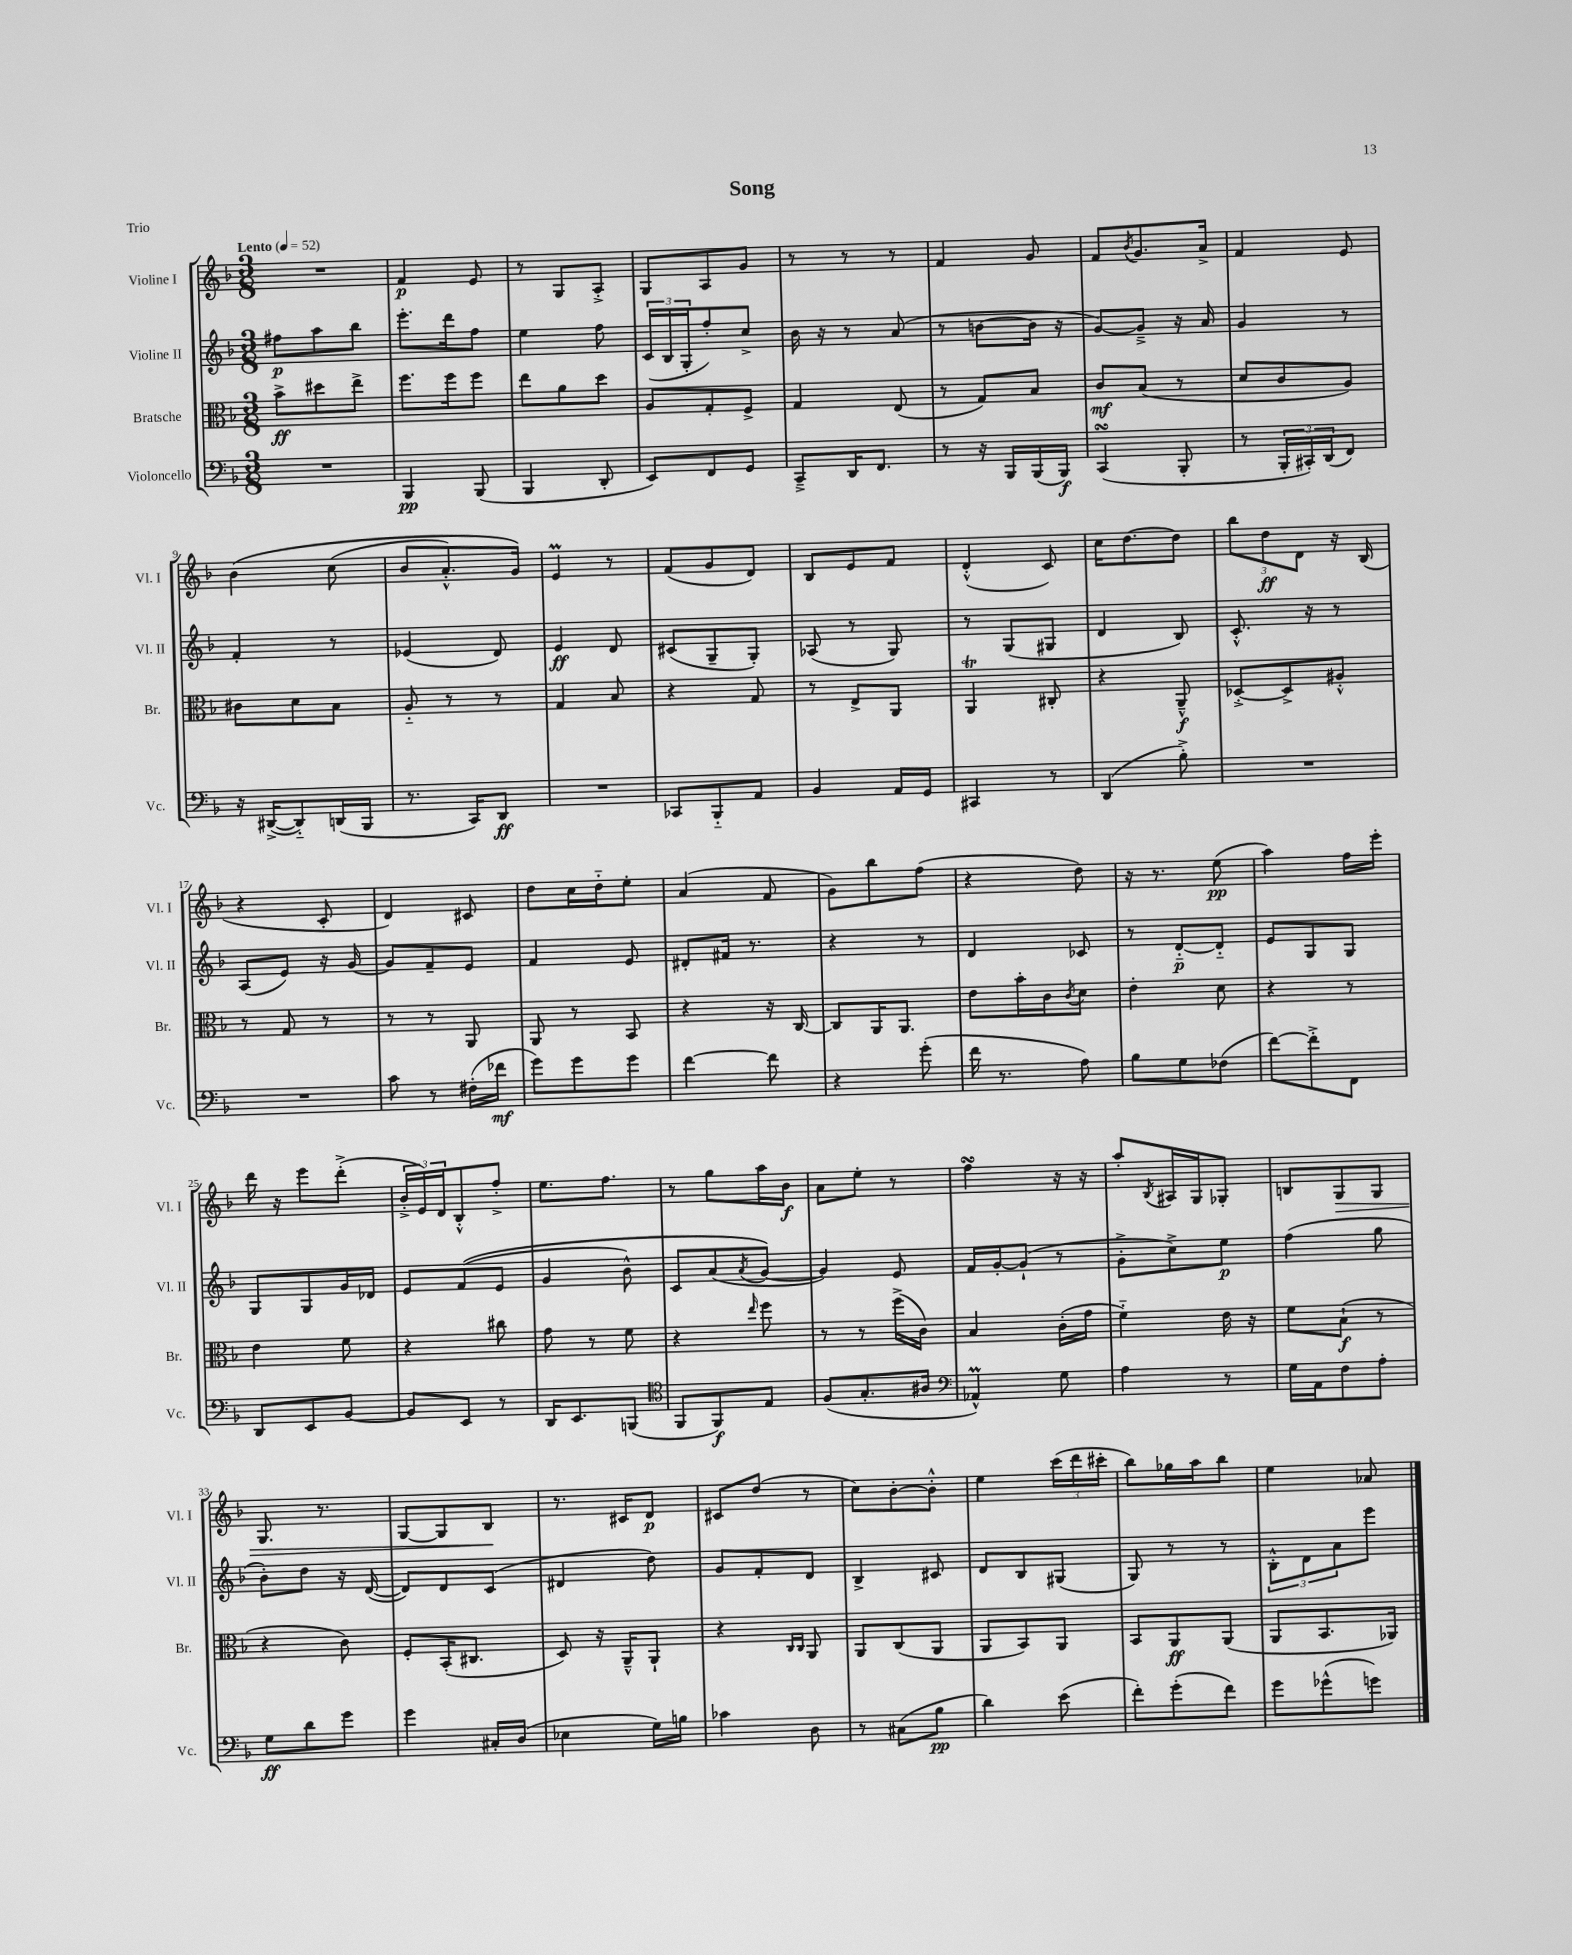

**kern	**kern	**kern	**kern
*staff4	*staff3	*staff2	*staff1
*clefF4	*clefC3	*clefG2	*clefG2
*k[b-]	*k[b-]	*k[b-]	*k[b-]
*M3/8	*M3/8	*M3/8	*M3/8
*MM52	*MM52	*MM52	*MM52
4.r	8b-^	8ff#	4.r
.	8dd#	8aa	.
.	8ee^	8bb-	.
=	=	=	=
4BBB-	8.ff	8.eee'	4f
.	16ff	16ddd	.
(8BBB-	8ff	8ff	8e
=	=	=	=
4BBB-	8ee	4ee	8r
.	8a	.	8G
8DD'	8dd	8ff	8A'^
=	=	=	=
8EE)	8A	(24c	8G
.	.	24B-	.
.	.	24G'	.
8FF	8G'	8ff')	8A
8GG	8F^	8cc^	8g
=	=	=	=
8CC~^	4G	16b-	8r
.	.	16r	.
16DD	.	8r	8r
8.FF	.	.	.
.	(8E	(8a	8r
=	=	=	=
8r	8r	8r	4f
16r	8G)	[8b	.
16BBB-	.	.	.
(16BBB-	8B-	16b]	8g
16BBB-)	.	16r	.
=	=	=	=
(4CC	8c	[8g)	8f
.	.	.	8qb-
.	(8B-	8g~^]	8.g
8BBB-'	8r	16r	.
.	.	16a	16a^
=	=	=	=
8r	8d	4g	4f
24BBB-'	8c	.	.
24CC#')	.	.	.
(24DD	.	.	.
8FF)	8A)	8r	8e
=	=	=	=
16r	8c#	4f'	&(4b-
([16DD#^	.	.	.
8DD#'~])	8d	.	.
(16DD	8B-	8r	(8cc
16BBB-	.	.	.
=	=	=	=
8.r	8A'~	(4e-	8b-
.	8r	.	8.a'^^)
16CC)	.	.	.
8DD	8r	8d)	.
.	.	.	16g&)
=	=	=	=
4.r	4G	4e	4e
.	8B-	8d	8r
=	=	=	=
8CC-	4r	(8c#	(8f
8BBB-'~	.	8G~	8g
8AA	8G	8G')	8d)
=	=	=	=
4BB-	8r	(8A-	8B-
.	8E^	8r	8e
16AA	8AA	8G)	8f
16GG	.	.	.
=	=	=	=
4CC#	4AA	8r	(4d'^^
.	.	(8G	.
8r	8C#'	8G#	8c)
=	=	=	=
(4DD	4r	4d	16cc
.	.	.	[8.dd
8B-'^)	8AA~^^	8B-)	8dd]
=	=	=	=
4.r	[8D-'^	8.c'^^	12bb-
.	.	.	12dd
.	8D-^]	.	.
.	.	.	12d
.	.	16r	.
.	8A#'^^	8r	16r
.	.	.	(16B-
=	=	=	=
4.r	8r	(8A	4r
.	8G	8e)	.
.	8r	16r	8c'
.	.	[16g	.
=	=	=	=
8c	8r	8g]	4d)
8r	8r	8f~	.
(16F#'	8AA	8e	8c#
16f-	.	.	.
=	=	=	=
8g)	8AA	4f	8dd
8g	8r	.	16cc
.	.	.	16dd'~
8g	8BB-	8e	8ee'
=	=	=	=
[4f	4r	8d#'	(4a
.	.	16f#	.
.	.	8.r	.
8f]	16r	.	8f
.	[16C	.	.
=	=	=	=
4r	8C]	4r	8g)
.	16AA	.	8bb-
.	8.AA	.	.
(8g'	.	8r	(8ff
=	=	=	=
16f	8e	4d	4r
8.r	.	.	.
.	16b-'	.	.
.	16c	.	.
.	8qc	.	.
8A)	8d	8c-	8dd)
=	=	=	=
8B-	4e'	8r	16r
.	.	.	8.r
8G	.	[8d'~	.
(8F-	8d	8d'~]	(8ee
=	=	=	=
[8f)	4r	8e	4aa)
8f'^]	.	8G	.
8FF	8r	8G	16ff
.	.	.	16eee'
=	=	=	=
8DD	4e	8G	16ddd
.	.	.	16r
8EE	.	8G	8eee
[8BB-	8f	16g	(8ddd'^
.	.	16d-	.
=	=	=	=
8BB-]	4r	8e	24b-'^
.	.	.	24e)
.	.	.	24d
8EE	.	&((8f	8B-'^^
8r	8cc#	8e	8ff'^
=	=	=	=
16DD	8g	4g	8.ee
8.EE	.	.	.
.	8r	.	.
.	.	.	8.ff
(8BBB	8f	8b-^^)	.
=	=	=	=
*clefC4	*	*	*
8FF	4r	8c	8r
8FF)	.	(8a	8gg
.	16qqee	8qa	.
8E	8ff	[8g&)	16aa
.	.	.	16b-
=	=	=	=
(8F	8r	4g])	8a
8.G'	8r	.	8ee'
.	(16ff^	8e	8r
16A#	16c)	.	.
=	=	=	=
*clefF4	*	*	*
4AA-^^)	4B-	16f	4ff
.	.	[16g'	.
.	.	(8g`]	.
8G	(16c'	8r	16r
.	16g	.	16r
=	=	=	=
4A	4f'~)	8g'^	8aa'
.	.	.	8qB-
.	.	8cc^)	16A#
.	.	.	16G
8r	16e	8ee	8G-'
.	16r	.	.
=	=	=	=
16G	8f	(4ff	8B
16AA	.	.	.
8F	(8B-`	.	8G
8A'	8r	8gg	8G
=	=	=	=
8G	4r	8b-')	8.G
8d	.	8dd	.
.	.	.	8.r
8g	8c)	16r	.
.	.	([16d	.
=	=	=	=
4g	8F'	8d])	[8G
.	(16BB-'	8d	8G]
.	8.C#	.	.
16C#'	.	(8c	8B-
(16D	.	.	.
=	=	=	=
4E-	8D)	4d#	8.r
.	16r	.	.
.	16AA~^^	.	16c#
16G)	8AA`	8dd)	8d
16B	.	.	.
=	=	=	=
4c-	4r	8g	8c#
.	.	8f'	(8dd
.	16qqC	.	.
.	16qqC	.	.
8D	8AA	8d	8r
=	=	=	=
8r	8AA	4B-^	8cc)
(8C#	(8C	.	[8b-'
8B-	8AA	8c#	8b-'^^]
=	=	=	=
4d)	8AA	8d	4ee
.	8BB-)	8B-	.
(8e	8AA	(8G#	(24ccc
.	.	.	24ddd
.	.	.	24ccc#'
=	=	=	=
8f')	8BB-	8G)	8bb-)
(8g'	8AA	8r	16gg-
.	.	.	16aa
8f)	(8AA	8r	8bb-
=	=	=	=
8g	8AA	12B-'^^	4ee
.	.	12d	.
(8g-^^	8.BB-	.	.
.	.	12a	.
8g)	.	8eee	8a-
.	16AA-)	.	.
==	==	==	==
*-	*-	*-	*-
